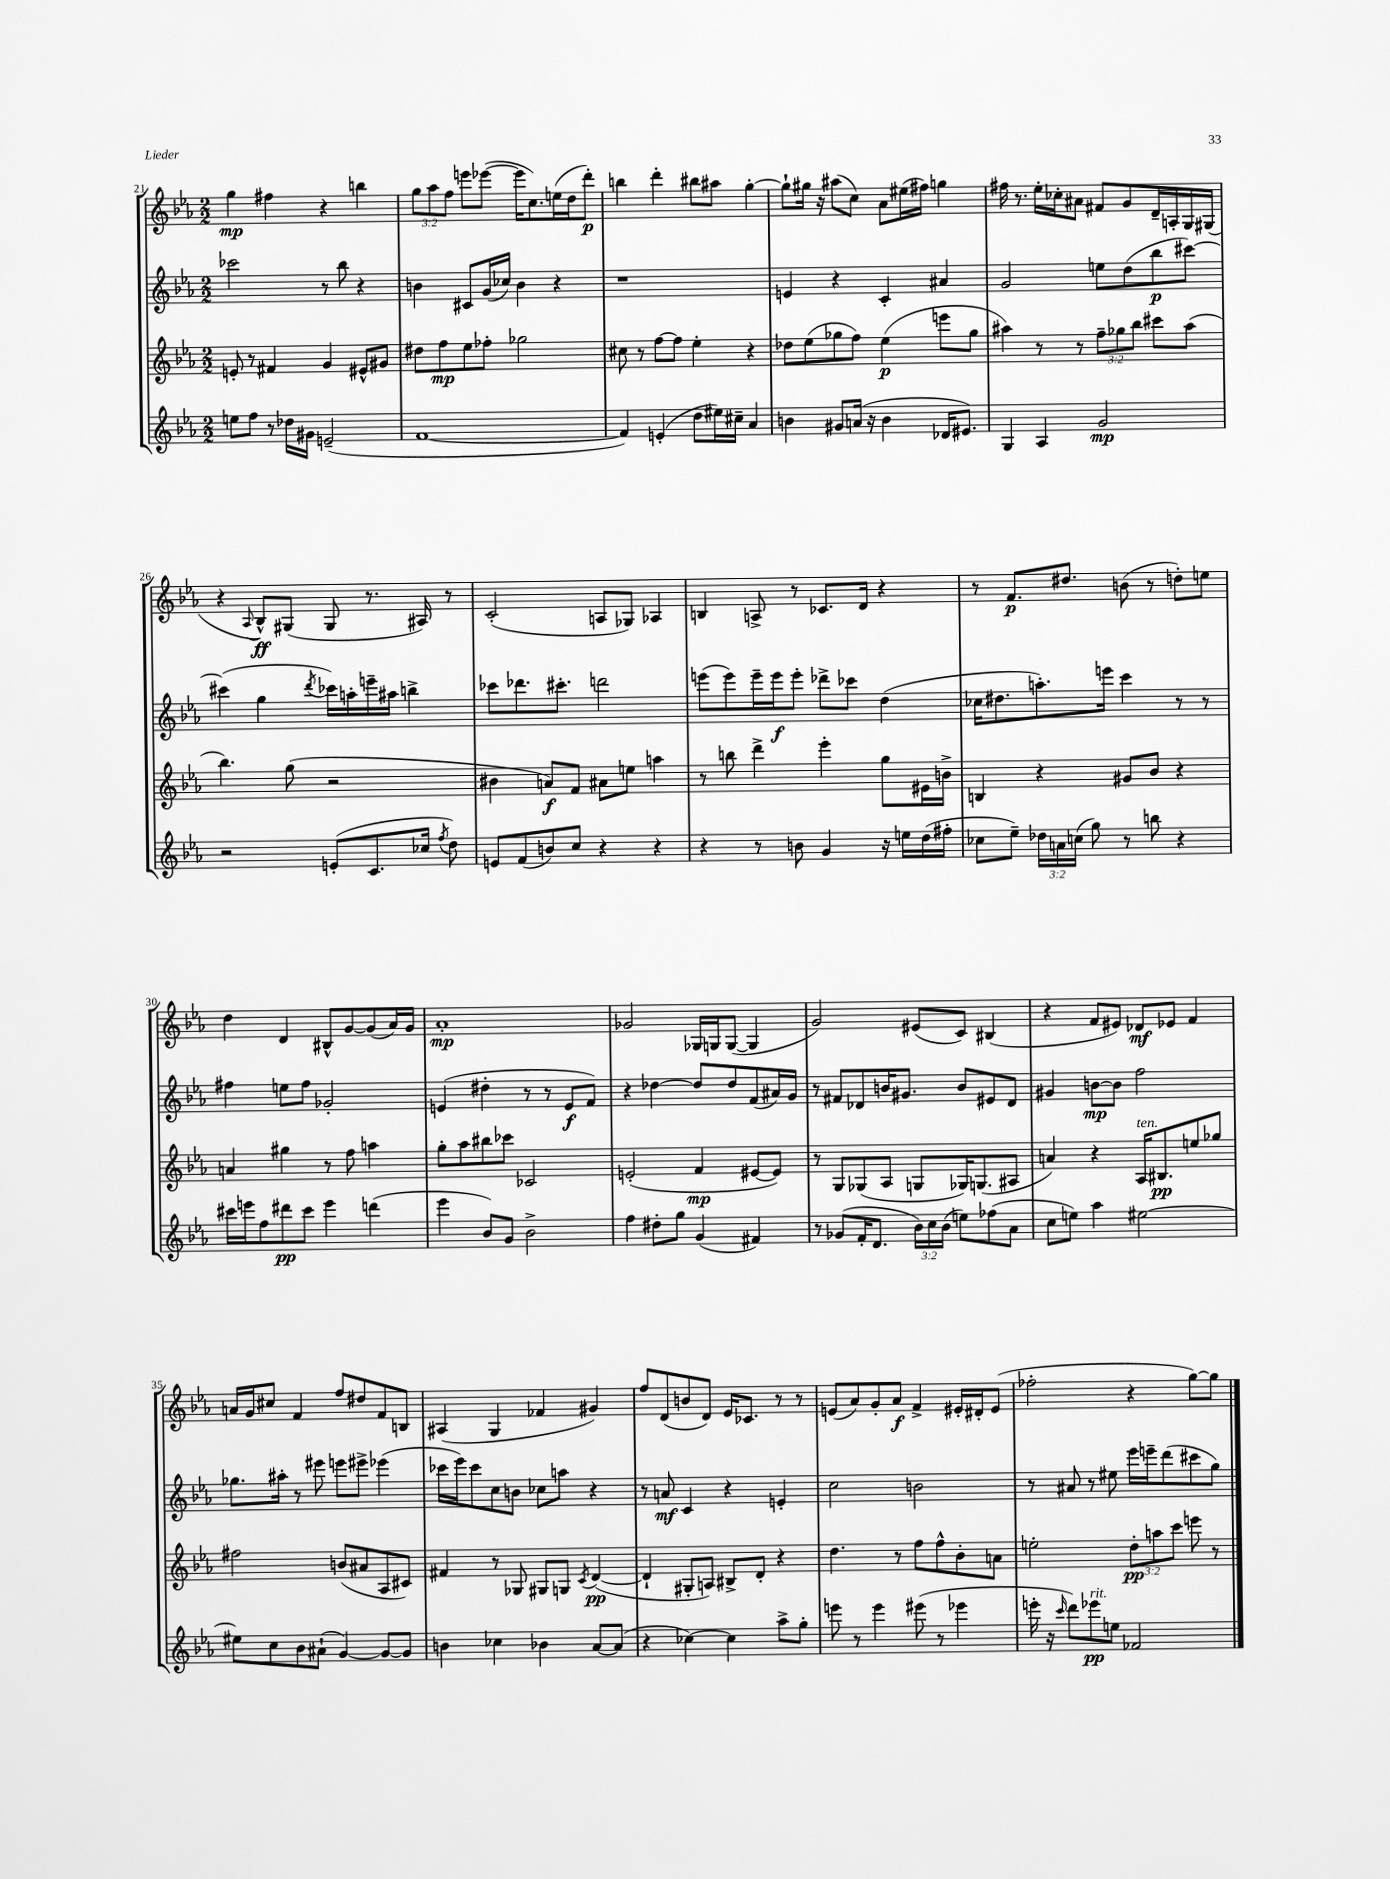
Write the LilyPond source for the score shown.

<<
\new StaffGroup <<
\new Staff = "s0" {
    \clef treble \key ees \major \numericTimeSignature \time 2/2 \override Staff.TupletNumber.text = #tuplet-number::calc-fraction-text
    \autoBeamOff g''4\mp fis''4 r4 b''4 |
    \tuplet 3/2 { g''8[ aes''8 f''8] } e'''8[ ees'''8]~( ees'''16[ c''8.) e''16( d''16 d'''8]-.\p) |
    b''4 d'''4-. bis''8[ ais''8] g''4~-. |
    g''8[-! gis''16] r16 ais''8[( c''8]) aes'8[ eis''16( fis''16]) g''4 |
    fis''16 r8. ees''16[-. ces''16-. ais'8] fis'8[ g'8 d'16-- a16-. g16 gis16]( |
    r4 \appoggiatura { aes8 } bes8[-^\ff) gis8]( gis8 r8. ais16) r8 |
    c'2-.( a8[ ges8]) aes4 |
    b4 a8-> r8 ces'8.[ d'16] r4 |
    r8 f'8.[\p dis''8.] b'8( r8 d''8[-.) e''8] |
    d''4 d'4 bis8[-^ g'8~ g'8( aes'16) g'16] |
    aes'1-.\mp |
    ges'2 ges16[ g16 g8]~( g4 |
    g'2) eis'8[( c'8]) bis4( |
    r4 f'8[ eis'8]) des'8[\mf ees'8] f'4 |
    a'16[ g'16 cis''8] f'4 f''8[ dis''8 f'8 b8] |
    ais4( g4 fes'4 gis'4) |
    f''8[ d'8( b'8 d'8]) ees'16[ ces'8.] r8 r8 |
    e'8[( aes'8) g'8-. aes'8]\f f'4-> eis'16[-. dis'16-. eis'8]( |
    fes''2-. r4 g''8[~) g''8] \bar "|." |
}
\new Staff = "s1" {
    \clef treble \key ees \major \numericTimeSignature \time 2/2
    \autoBeamOff ces'''2 r8 bes''8 r4 |
    b'4 cis'8[ g'16( ces''16]) b'4 r4 |
    r1 |
    e'4 r4 c'4-. ais'4 |
    g'2 e''8[ d''8( bes''8\p cis'''8]~) |
    cis'''4( g''4 \acciaccatura { d'''8 } ces'''16[) a''16-. e'''16-- ais''16] b''4-> |
    ces'''8[ des'''8. cis'''8.]-. d'''2 |
    e'''8[( e'''8) e'''16-- e'''16\f e'''8]-. des'''8[-> ces'''8] d''4( |
    ces''16[ dis''8. a''8.-.) e'''16] c'''4 r8 r8 |
    fis''4 e''8[ fis''8] ges'2-. |
    e'4( dis''4-. r8 r8 e'8[\f f'8]) |
    r4 des''4~ des''8[ des''8 f'8( ais'16) g'16] |
    r8 fis'8[ des'8 b'16 gis'8.] b'8[ eis'8 des'8] |
    gis'4 b'8[~\mp b'8] f''2 |
    ges''8.[ ais''16]-. r8 eis'''8 e'''8[ eis'''8]-> ees'''4( |
    ces'''16[ ees'''16) ces'''8 c''8 b'8] ces''8[ a''8] r4 |
    r8 a'8\mf c'4 r4 e'4-. |
    c''2 b'2 |
    r8 ais'8 r8 eis''8 ees'''16[ e'''16-- d'''8( cis'''8 g''8]) \bar "|." |
}
\new Staff = "s2" {
    \clef treble \key ees \major \numericTimeSignature \time 2/2 \override Staff.TupletNumber.text = #tuplet-number::calc-fraction-text
    \autoBeamOff e'8-. r8 fis'4 g'4 eis'8[-^ gis'8] |
    dis''8[ f''8\mp ees''8 fes''8]-. ges''2 |
    cis''8 r8 f''8[~ f''8] ees''4-. r4 |
    des''8[ ees''8( ges''8 f''8]) ees''4\p( e'''8[ ges''8] |
    ais''4) r8 r8 \tuplet 3/2 { f''8[-- ges''8 bes''8] } cis'''8[ ais''8]( |
    bes''4.) g''8( r2 |
    bis'4 a'8[\f) f'8] ais'8[ e''8] a''4 |
    r8 b''8 d'''4-> ees'''4-. g''8[ eis'16 b'16]-> |
    b4 r4 gis'8[ bes'8] r4 |
    a'4 gis''4 r8 f''8 a''4 |
    g''8[-. aes''8 bis''8 ces'''8] ces'2 |
    e'2-.( f'4\mp eis'8[~ eis'8]) |
    r8 g8[ ges8( aes8] g8[ ges16) g8.( ais8] |
    a'4) r4 aes16[^\markup { \italic "ten." } bis8.\pp e''8 ges''8] |
    fis''2 b'8[( ais'8 aes8 cis'8]) |
    fis'4 r8 ges8 gis8[ g8] \acciaccatura { c'8 } d'4~\pp( |
    d'4-! gis8[-. a8]) bis8[-> d'8]-. r4 |
    d''4. r8 f''8[ f''8-^ bes'8-. a'8] |
    e''2-. \tuplet 3/2 { d''8[-.\pp a''8 c'''8] } e'''8 r8 \bar "|." |
}
\new Staff = "s3" {
    \clef treble \key ees \major \numericTimeSignature \time 2/2 \override Staff.TupletNumber.text = #tuplet-number::calc-fraction-text
    \autoBeamOff e''8[ f''8] r8 des''16[ gis'16] e'2--( |
    f'1~ |
    f'4) e'4-.( d''8[ eis''16) cis''16]-- aes'4 |
    b'4 gis'8[ a'16]( r16 b'4 des'16[ eis'8.]) |
    g4 aes4 g'2\mp |
    r2 e'8[-.( c'8. ces''16] \acciaccatura { f''8 } d''8) |
    e'8[ f'8( b'8) c''8] r4 r4 |
    r4 r8 b'8 g'4 r16 e''16[ d''16( fis''16]-. |
    ces''8[ ees''8]--) \tuplet 3/2 { des''16[ a'16 c''16]( } g''8) r8 b''8 r4 |
    cis'''16[ e'''16 f''8 dis'''8\pp cis'''8] e'''4 d'''4( |
    ees'''4 bes'8[) g'8] bes'2-> |
    f''4 dis''8[-. g''8] g'4( fis'4) |
    r8 ges'8[( f'16-. d'8.] \tuplet 3/2 { bes'16[) c''16 bes'16]( } e''8[) fes''8( aes'8] |
    c''8[ e''8]) aes''4 eis''2~ |
    eis''8[ c''8 bes'8 ais'8]-!( g'4~) g'8[~ g'8] |
    b'4 ces''4 bes'4 aes'8[~ aes'8]( |
    r4 ces''4~) ces''4 aes''8[-> g''8]-. |
    e'''8 r8 e'''4 eis'''8( r8 ees'''4 |
    e'''16-. r16 \grace { c'''16 } d'''8[) ees'''8\pp^\markup { \italic "rit." } e''8] fes'2 \bar "|." |
}
>>
>>
\layout { \context { \Score currentBarNumber = #21 } }
